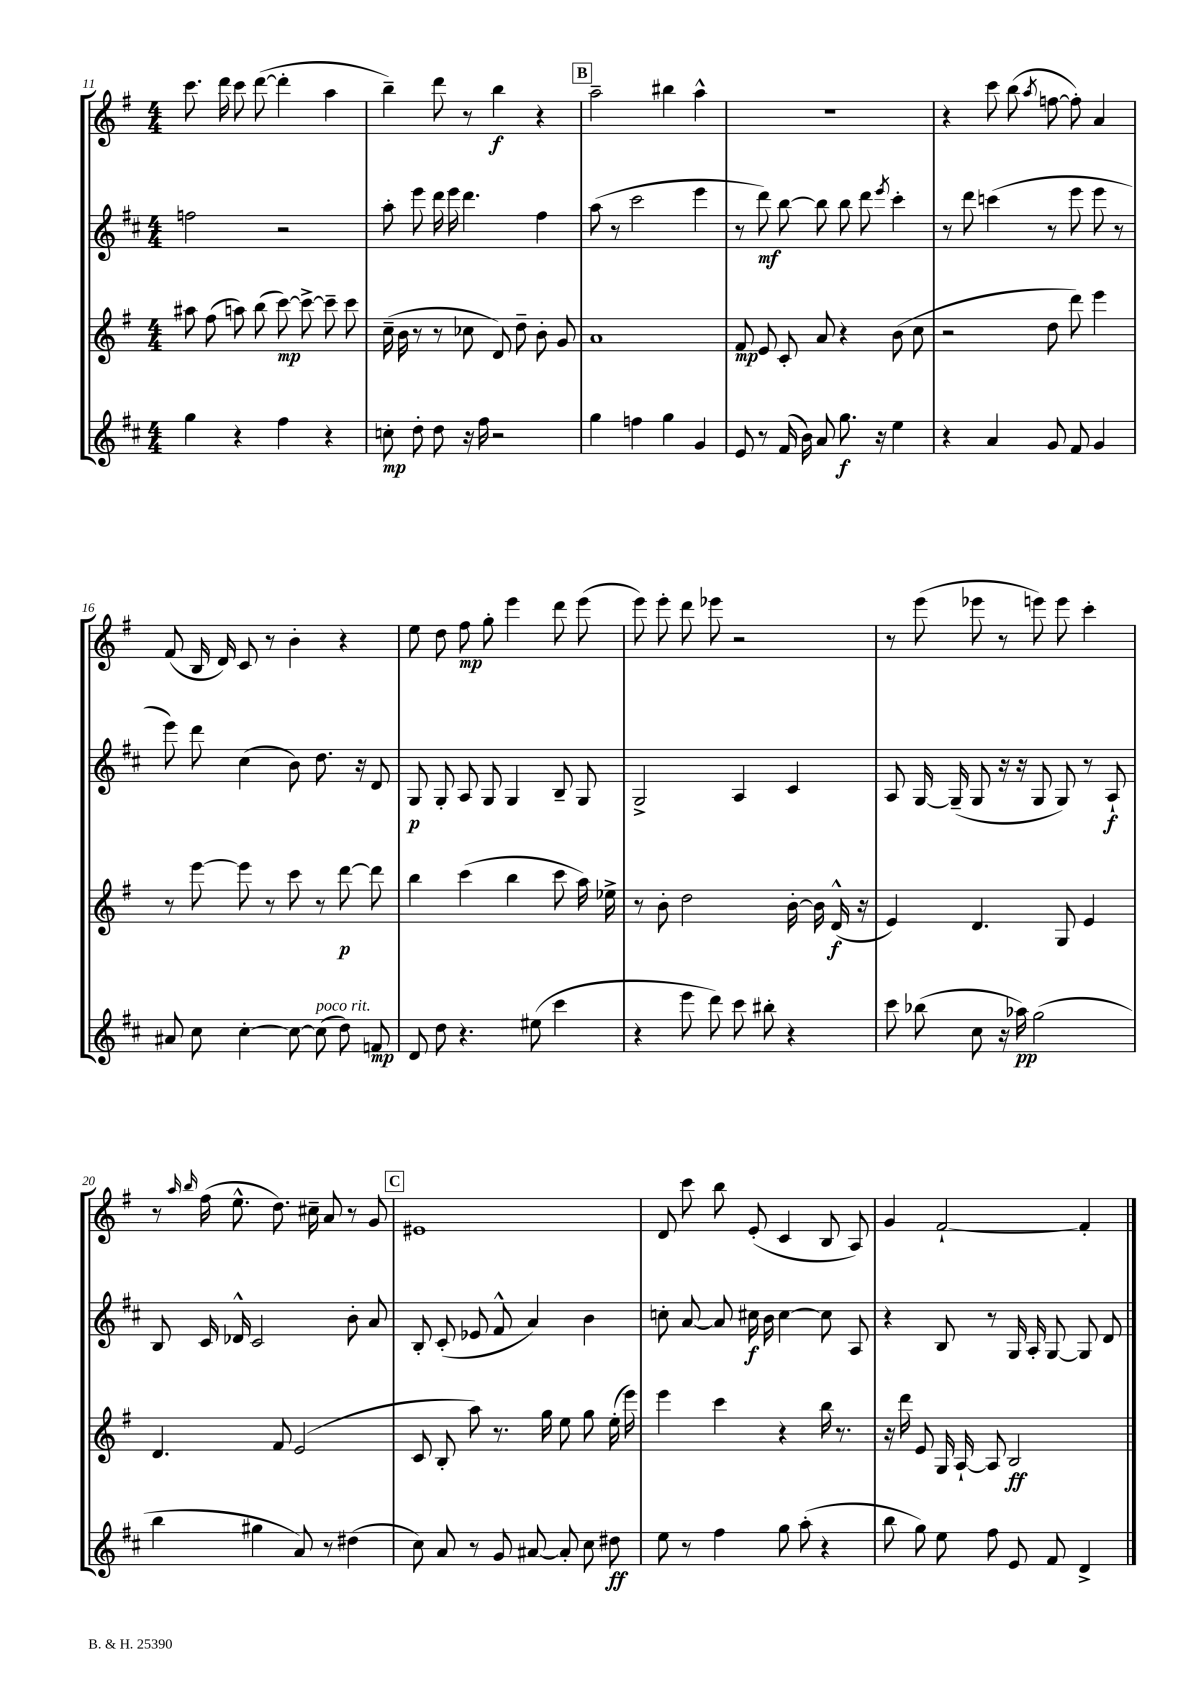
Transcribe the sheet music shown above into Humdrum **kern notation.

**kern	**dynam	**kern	**dynam	**kern	**dynam	**kern	**dynam
*part4	*part4	*part3	*part3	*part2	*part2	*part1	*part1
*staff4	*staff4	*staff3	*staff3	*staff2	*staff2	*staff1	*staff1
*clefG2	*	*clefG2	*	*clefG2	*	*clefG2	*
*k[f#c#]	*	*k[f#]	*	*k[f#c#]	*	*k[f#]	*
*M4/4	*	*M4/4	*	*M4/4	*	*M4/4	*
=11	=11	=11	=11	=11	=11	=11	=11
4gg\	.	8aa#X\	.	2ffn\	.	8.ccc\	.
.	.	(8ff#\	.	.	.	.	.
.	.	.	.	.	.	16ddd\	.
4r	.	8aan\)	.	.	.	8ccc\	.
.	.	(8bb\	.	.	.	([8ddd\	.
4ff#\	.	[8ccc\)	mp	2r	.	4ddd'\]	.
.	.	8ccc^\_	.	.	.	.	.
4r	.	8ccc~\]	.	.	.	4aa\	.
.	.	8ccc\	.	.	.	.	.
=12	=12	=12	=12	=12	=12	=12	=12
8ccn'\	mp	(16cc~\	.	8aa'\	.	4bb~\)	.
.	.	16b\	.	.	.	.	.
8dd'\	.	8r	.	8eee\	.	.	.
8dd\	.	8r	.	16ddd\	.	8ddd\	.
.	.	.	.	16eee\	.	.	.
16r	.	8cc-X\	.	4.ddd\	.	8r	.
16ff#\	.	.	.	.	.	.	.
2r	.	8d/)	.	.	.	4bb\	f
.	.	8dd~\	.	.	.	.	.
.	.	8b'\	.	4ff#\	.	4r	.
.	.	8g/	.	.	.	.	.
!!LO:REH:place=s1:t=B
=13	=13	=13	=13	=13	=13	=13	=13
4gg\	.	1a	.	(8aa\	.	2aa~\	.
.	.	.	.	8r	.	.	.
4ffn\	.	.	.	2ccc#\	.	.	.
4gg\	.	.	.	.	.	4bb#X\	.
4g/	.	.	.	4eee\	.	4aa^^\	.
=14	=14	=14	=14	=14	=14	=14	=14
8e/	.	8f#/	mp	8r	.	1r	.
8r	.	8e/	.	8ddd\)	mf	.	.
(16f#/	.	8c'/	.	[8bb\	.	.	.
16b\)	.	.	.	.	.	.	.
8a/	.	8a/	.	8bb\]	.	.	.
8.gg\	f	4r	.	8bb\	.	.	.
.	.	.	.	8ddd\	.	.	.
16r	.	.	.	.	.	.	.
.	.	.	.	8qeee/	.	.	.
4ee\	.	(8b\	.	4ccc#'\	.	.	.
.	.	8cc\	.	.	.	.	.
=15	=15	=15	=15	=15	=15	=15	=15
4r	.	2r	.	8r	.	4r	.
.	.	.	.	8ddd\	.	.	.
4a/	.	.	.	(4cccn\	.	8ccc\	.
.	.	.	.	.	.	(8bb\	.
.	.	.	.	.	.	8qaa/	.
8g/	.	8dd\	.	8r	.	[8ffn\	.
8f#/	.	8ddd\)	.	8eee\	.	8ff'\])	.
4g/	.	4eee\	.	8eee\	.	4a/	.
.	.	.	.	8r	.	.	.
!!LO:LB:g=z
=16	=16	=16	=16	=16	=16	=16	=16
8a#X/	.	8r	.	8eee\)	.	(8f#/	.
8cc#\	.	[8eee\	.	8ddd\	.	16B/	.
.	.	.	.	.	.	16d/)	.
[4cc#'\	.	8eee\]	.	(4cc#\	.	8c/	.
.	.	8r	.	.	.	8r	.
8cc#\_	.	8ccc\	.	8b\)	.	4b'\	.
!LO:TX:a:i:t=poco rit.	!	!	!	!	!	!	!
(8cc#\]	.	8r	.	8.dd\	.	.	.
8dd\)	.	[8ddd\	p	.	.	4r	.
.	.	.	.	16r	.	.	.
8fn/	mp	8ddd\]	.	8d/	.	.	.
=17	=17	=17	=17	=17	=17	=17	=17
8d/	.	4bb\	.	8G/	p	8ee\	.
8dd\	.	.	.	8G'/	.	8dd\	.
4.r	.	(4ccc\	.	8A/	.	8ff#\	mp
.	.	.	.	8G/	.	8gg'\	.
.	.	4bb\	.	4G/	.	4eee\	.
(8ee#X\	.	.	.	.	.	.	.
4ccc#\	.	8ccc\	.	8B~/	.	8ddd\	.
.	.	16aa\)	.	8G/	.	(8eee\	.
.	.	16ee-X^\	.	.	.	.	.
=18	=18	=18	=18	=18	=18	=18	=18
4r	.	8r	.	2G^/	.	8eee\)	.
.	.	8b'\	.	.	.	8eee'\	.
8eee\	.	2dd\	.	.	.	8ddd\	.
8ddd\)	.	.	.	.	.	8eee-X\	.
8ccc#\	.	.	.	4A/	.	2r	.
8bb#X'\	.	.	.	.	.	.	.
4r	.	[16b'\	.	4c#/	.	.	.
.	.	16b\]	.	.	.	.	.
.	.	(16d^^/	f	.	.	.	.
.	.	16r	.	.	.	.	.
=19	=19	=19	=19	=19	=19	=19	=19
8ccc#\	.	4e/)	.	8A/	.	8r	.
(8bb-X\	.	.	.	[16G/	.	(8eee\	.
.	.	.	.	(16G~/]	.	.	.
8cc#\	.	4.d/	.	8G/	.	8eee-X\	.
16r	.	.	.	16r	.	8r	.
16aa-X\)	pp	.	.	16r	.	.	.
(2gg\	.	.	.	8G/	.	8eeen\)	.
.	.	8G/	.	8G/)	.	8eee\	.
.	.	4e/	.	8r	.	4ccc'\	.
.	.	.	.	8A`/	f	.	.
!!LO:LB:g=z
=20	=20	=20	=20	=20	=20	=20	=20
4bb\	.	4.d/	.	8B/	.	8r	.
.	.	.	.	.	.	16qqaa/	.
.	.	.	.	.	.	16qqbb/	.
.	.	.	.	16c#/	.	(16ff#\	.
.	.	.	.	16d-X^^/	.	8.ee^^\	.
4gg#X\	.	.	.	2c#/	.	.	.
.	.	8f#/	.	.	.	8.dd\)	.
8a/)	.	(2e/	.	.	.	.	.
.	.	.	.	.	.	16cc#X~\	.
8r	.	.	.	.	.	8a/	.
(4dd#X\	.	.	.	8b'\	.	8r	.
.	.	.	.	8a/	.	8g/	.
!!LO:REH:place=s1:t=C
=21	=21	=21	=21	=21	=21	=21	=21
8cc#\)	.	8c/	.	8B'/	.	1e#X	.
8a/	.	8B'/	.	(8c#'/	.	.	.
8r	.	8aa\)	.	8e-X/	.	.	.
8g/	.	8.r	.	8f#^^/	.	.	.
[8a#X/	.	.	.	4a/)	.	.	.
.	.	16gg\	.	.	.	.	.
8a#'/]	.	8ee\	.	.	.	.	.
8cc#\	.	8gg\	.	4b\	.	.	.
8dd#X\	ff	(16ee'\	.	.	.	.	.
.	.	16eee\)	.	.	.	.	.
=22	=22	=22	=22	=22	=22	=22	=22
8ee\	.	4eee\	.	8ccn'\	.	8d/	.
8r	.	.	.	[8a/	.	8ccc\	.
4ff#\	.	4ccc\	.	8a/]	.	8bb\	.
.	.	.	.	16cc#X\	f	(8e'/	.
.	.	.	.	16b\	.	.	.
8gg\	.	4r	.	[4cc#\	.	4c/	.
(8aa'\	.	.	.	.	.	.	.
4r	.	16bb\	.	8cc#\]	.	8B/	.
.	.	8.r	.	.	.	.	.
.	.	.	.	8A/	.	8A/)	.
=23	=23	=23	=23	=23	=23	=23	=23
8bb\	.	16r	.	4r	.	4g/	.
.	.	16ddd\	.	.	.	.	.
8gg\)	.	8e/	.	.	.	.	.
8ee\	.	16G/	.	8B/	.	[2f#`/	.
.	.	[16A`/	.	.	.	.	.
8ff#\	.	8A/]	.	8r	.	.	.
8e/	.	2B/	ff	16G/	.	.	.
.	.	.	.	16A'/	.	.	.
8f#/	.	.	.	[8G/	.	.	.
4d^/	.	.	.	8G/]	.	4f#'/]	.
.	.	.	.	8d/	.	.	.
==	==	==	==	==	==	==	==
*-	*-	*-	*-	*-	*-	*-	*-
